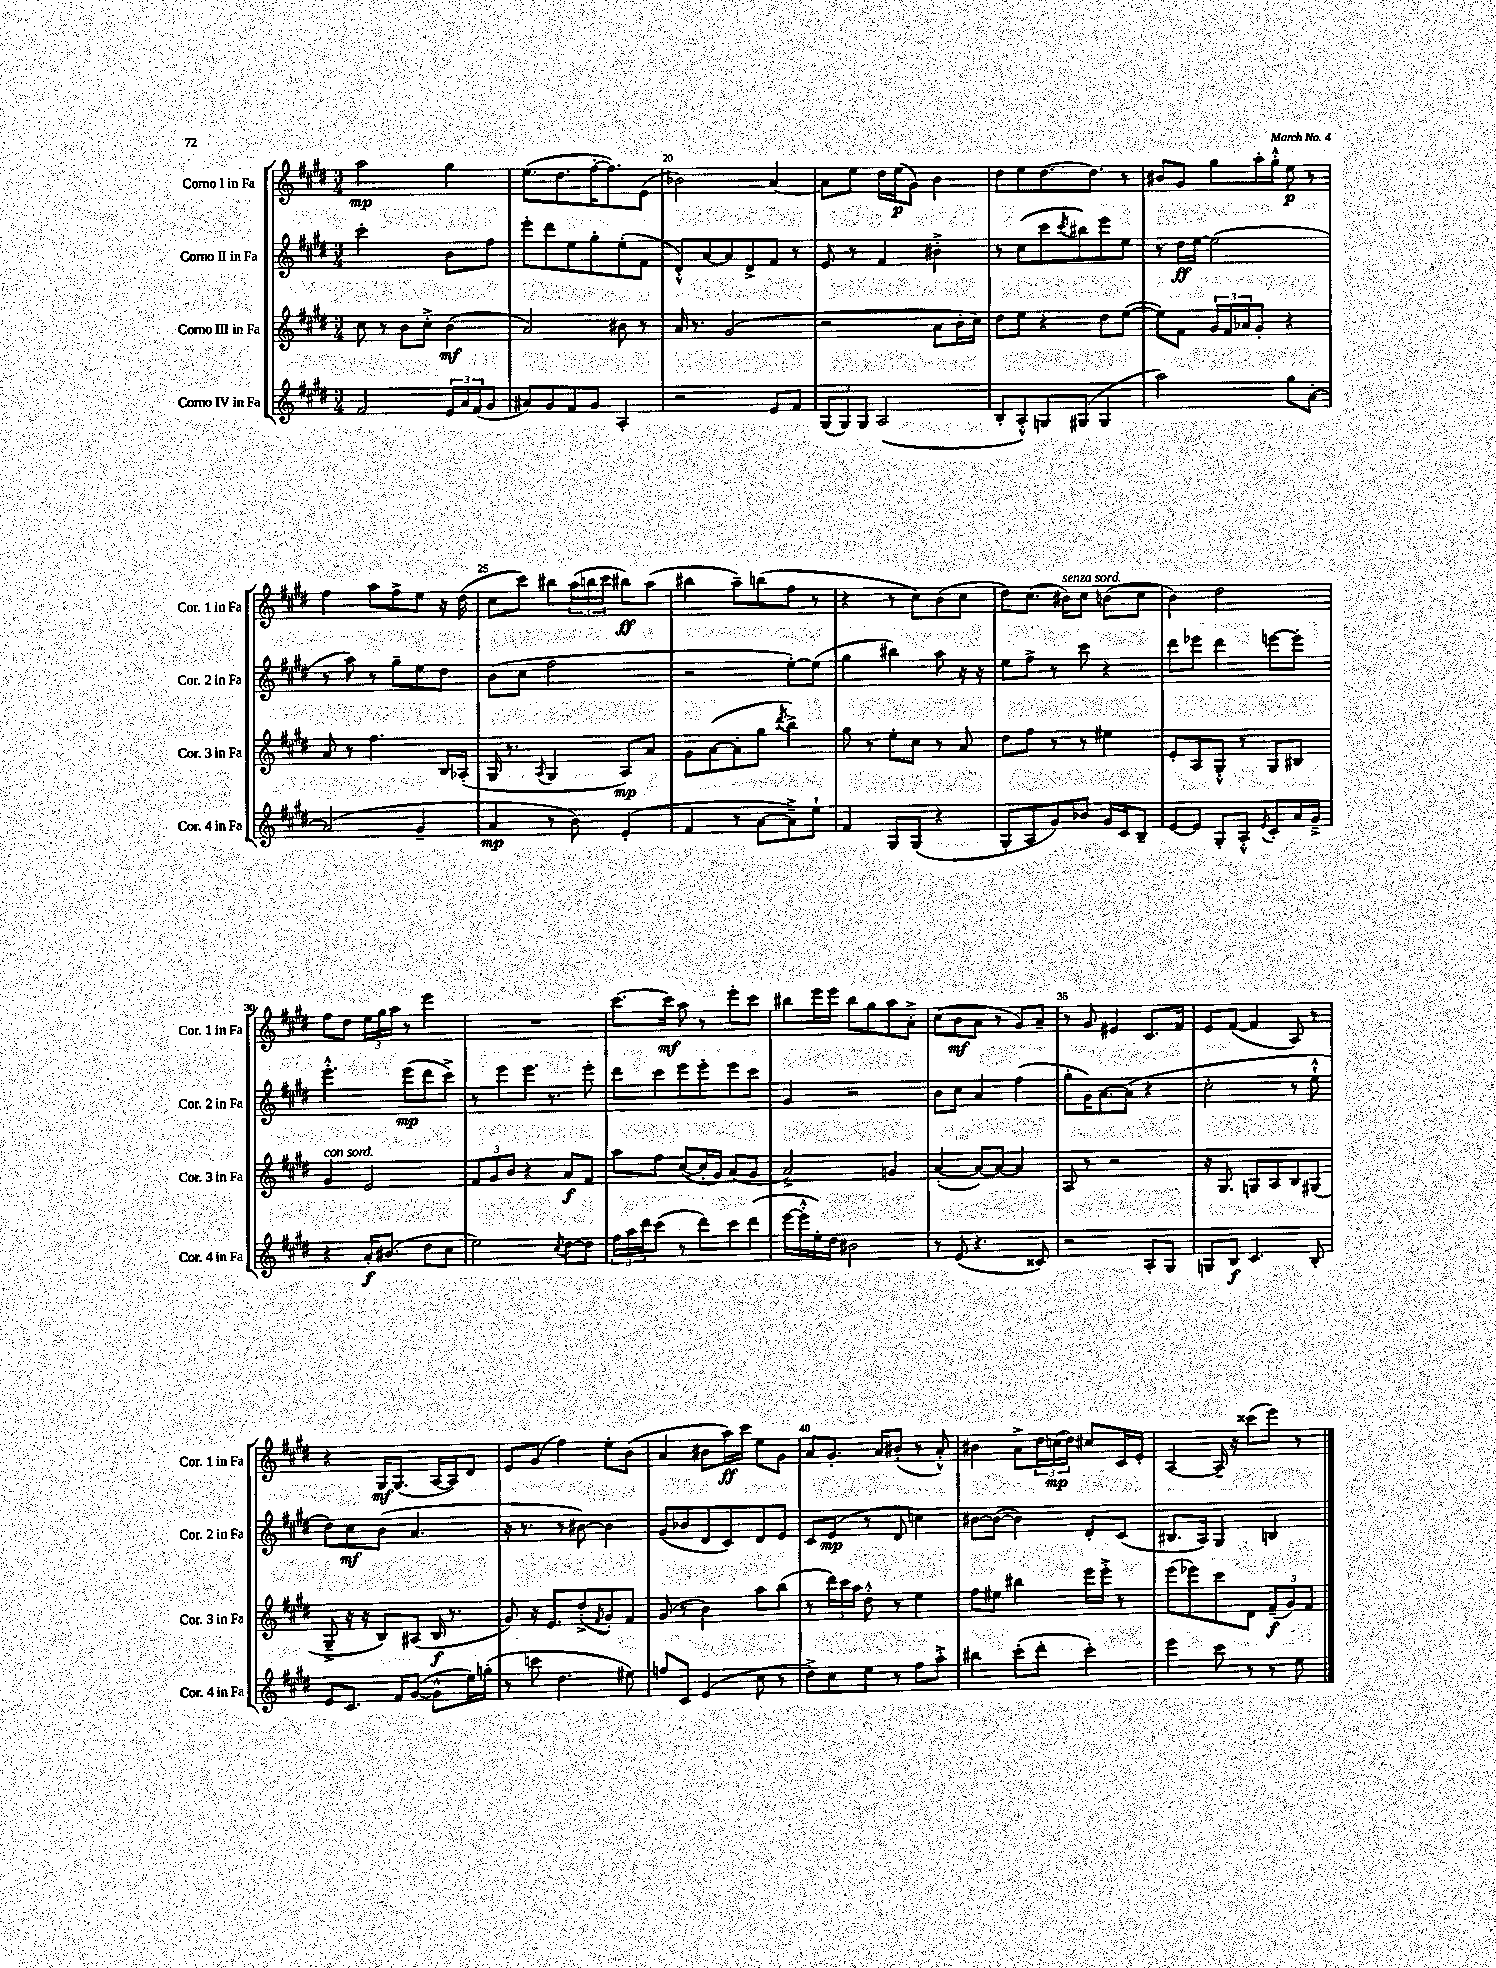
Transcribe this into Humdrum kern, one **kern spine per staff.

**kern	**dynam	**kern	**dynam	**kern	**dynam	**kern	**dynam
*part4	*part4	*part3	*part3	*part2	*part2	*part1	*part1
*staff4	*staff4	*staff3	*staff3	*staff2	*staff2	*staff1	*staff1
*I"Corno IV in Fa	*	*I"Corno III in Fa	*	*I"Corno II in Fa	*	*I"Corno I in Fa	*
*I'Cor. 4 in Fa	*	*I'Cor. 3 in Fa	*	*I'Cor. 2 in Fa	*	*I'Cor. 1 in Fa	*
*clefG2	*	*clefG2	*	*clefG2	*	*clefG2	*
*k[f#c#g#d#]	*	*k[f#c#g#d#]	*	*k[f#c#g#d#]	*	*k[f#c#g#d#]	*
*M3/4	*	*M3/4	*	*M3/4	*	*M3/4	*
=18	=18	=18	=18	=18	=18	=18	=18
2f#/	.	8cc#\	.	2ccc#'\	.	2aa\	mp
.	.	8r	.	.	.	.	.
.	.	8b\L	.	.	.	.	.
.	.	8cc#'^\J	.	.	.	.	.
24e/LL	.	(4b\	mf	8b\L	.	4gg#\	.
24a/	.	.	.	.	.	.	.
(24f#/J	.	.	.	.	.	.	.
8g#/J	.	.	.	8ff#\J	.	.	.
=19	=19	=19	=19	=19	=19	=19	=19
8a#X/L)	.	2a/)	.	8eee'\L	.	(8.ee\L	.
8g#/	.	.	.	8ddd#\	.	.	.
.	.	.	.	.	.	8.dd#\	.
8f#/	.	.	.	8ee\	.	.	.
8g#/J	.	.	.	8gg#'\	.	[16ff#'\K	.
.	.	.	.	.	.	8.ff#\])	.
4A'/	.	8b#X\	.	(8ee'\	.	.	.
.	.	8r	.	8f#\J	.	(8e\J	.
=20	=20	=20	=20	=20	=20	=20	=20
2r	.	16a/	.	8d#'^^/L)	.	2b-X\)	.
.	.	8.r	.	.	.	.	.
.	.	.	.	[8a/	.	.	.
.	.	(2g#/	.	8a/]	.	.	.
.	.	.	.	8d#^/	.	.	.
8e/L	.	.	.	8f#/J	.	[4a/	.
8f#/J	.	.	.	8r	.	.	.
=21	=21	=21	=21	=21	=21	=21	=21
(12G#/L	.	2r	.	8e/	.	8a\L]	.
12G#/)	.	.	.	.	.	.	.
.	.	.	.	8r	.	8ee\J	.
12G#/J	.	.	.	.	.	.	.
(2A/	.	.	.	4f#/	.	16dd#\LL	.
.	.	.	.	.	.	(16ee\J	p
.	.	.	.	.	.	8g#\J)	.
.	.	8a\L	.	4b#X'^\	.	4b\	.
.	.	16b'\L	.	.	.	.	.
.	.	16cc#\JJ)	.	.	.	.	.
=22	=22	=22	=22	=22	=22	=22	=22
8B'/L	.	8dd#\L	.	8r	.	8dd#\L	.
8A'^^/)	.	8ee\J	.	(8cc#\L	.	8ee\	.
8Gn/	.	4r	.	8ccc#\	.	[8.dd#\	.
.	.	.	.	8qccc#/	.	.	.
(8G#X/J	.	.	.	8bb#X\)	.	.	.
.	.	.	.	.	.	8.dd#\J]	.
4G#/	.	8dd#\L	.	8eee\	.	.	.
.	.	([8ee\J	.	8ee\J	.	8r	.
=23	=23	=23	=23	=23	=23	=23	=23
2aa\)	.	8ee\L])	.	8r	.	8b#X/L	.
.	.	8f#\J	.	16dd#\LL	ff	8g#/J	.
.	.	.	.	[16ee\JJ	.	.	.
.	.	24g#/LL	.	(2ee\]	.	8gg#\L	.
.	.	24f#/	.	.	.	.	.
.	.	24a-X/J	.	.	.	.	.
.	.	8g#'/J	.	.	.	16aa'\L	.
.	.	.	.	.	.	16gg#'^^\JJ	.
8gg#\L	.	4r	.	.	.	8ee\	p
[8a'\J	.	.	.	.	.	8r	.
!!LO:LB:g=z
=24	=24	=24	=24	=24	=24	=24	=24
(2a/]	.	8a/	.	8r	.	4ff#\	.
.	.	8r	.	8aa\)	.	.	.
.	.	4.ff#\	.	8r	.	8aa\L	.
.	.	.	.	8gg#~\L	.	8ff#^\	.
4g#~/	.	.	.	8ee\	.	8ee\J	.
.	.	16B/LL	.	8dd#\J	.	16r	.
.	.	(16A-X'/JJ	.	.	.	(16dd#\	.
=25	=25	=25	=25	=25	=25	=25	=25
4a/	mp	16G#/	.	(8b\L	.	8cc#\L	.
.	.	8.r	.	.	.	.	.
.	.	.	.	8cc#\J	.	8ccc#\J)	.
.	.	8qA/	.	.	.	.	.
8r	.	4G#/	.	2ff#\	.	8bb#X\L	.
8b\)	.	.	.	.	.	(24aa\L	.
.	.	.	.	.	.	24bbn\	.
.	.	.	.	.	.	24ccc#\JJ	.
(4e'/	.	8A/L)	mp	.	.	8bb#X\L)	ff
.	.	8a/J	.	.	.	(8aa\J	.
=26	=26	=26	=26	=26	=26	=26	=26
4f#/	.	8g#\L	.	2r	.	4bb#X\	.
.	.	([8a\	.	.	.	.	.
8r	.	8a'\]	.	.	.	8aa~\L)	.
[8a\L	.	8gg#\J	.	.	.	(8bbn\	.
.	.	8qddd#/	.	.	.	.	.
8a~^\])	.	4bb^\)	.	[8ee'\L)	.	8ff#\J	.
8ee`\J	.	.	.	(8ee\J]	.	8r	.
=27	=27	=27	=27	=27	=27	=27	=27
4f#/	.	8gg#\	.	4gg#\	.	4r	.
.	.	8r	.	.	.	.	.
8G#/L	.	8ee'\L	.	4bb#X\)	.	8r	.
(8G#/J	.	8cc#\J	.	.	.	8cc#\L)	.
4r	.	8r	.	8aa\	.	(8b\	.
.	.	8a/	.	16r	.	8cc#\J	.
.	.	.	.	16r	.	.	.
=28	=28	=28	=28	=28	=28	=28	=28
8G#'/L	.	8dd#\L	.	8ee\L	.	8dd#\L)	.
8A/	.	8ff#\J	.	8ff#^\J	.	(8.cc#\J	.
8g#/)	.	8r	.	8r	.	.	.
!	!	!	!	!	!	!LO:TX:a:i:t=senza sord.	!
.	.	.	.	.	.	16b#X\KL)	.
8b-X/J	.	8r	.	8ccc#\	.	8cc#\J	.
16g#/LL	.	4ee#X\	.	4r	.	(8bn\L	.
16c#/J	.	.	.	.	.	.	.
8B~/J	.	.	.	.	.	8cc#\J	.
=29	=29	=29	=29	=29	=29	=29	=29
[8e/L	.	8e'/L	.	8ddd#\L	.	4b\)	.
8e/J]	.	8A/	.	8eee-X\J	.	.	.
8G#'/L	.	8G#'^^/J	.	4ddd#\	.	2dd#\	.
8A'^^/J	.	8r	.	.	.	.	.
8qe/	.	.	.	.	.	.	.
8c#'/L	.	8G#/L	.	[8eeen\L	.	.	.
16a/L	.	8B#X/J	.	8eee'\J]	.	.	.
16g#~^/JJ	.	.	.	.	.	.	.
!!LO:LB:g=z
=30	=30	=30	=30	=30	=30	=30	=30
!	!	!LO:TX:a:i:t=con sord.	!	!	!	!	!
4r	.	4g#/	.	4.eee'^^\	.	8ff#\L	.
.	.	.	.	.	.	8dd#\J	.
16a'/KL	f	2e/	.	.	.	24ee\LL	.
.	.	.	.	.	.	24gg#\	.
(8.b#X/J	.	.	.	.	.	.	.
.	.	.	.	.	.	24aa\JJ	.
.	.	.	.	(8eee\L	mp	8r	.
8dd#\L	.	.	.	8ddd#\	.	4eee\	.
8cc#\J	.	.	.	8ccc#^\J)	.	.	.
=31	=31	=31	=31	=31	=31	=31	=31
2ee\)	.	12f#/L	.	8r	.	2.r	.
.	.	12g#/	.	.	.	.	.
.	.	.	.	8eee\L	.	.	.
.	.	12b/J	.	.	.	.	.
.	.	4r	.	8.eee\J	.	.	.
.	.	.	.	8.r	.	.	.
8qcc#/	.	.	.	.	.	.	.
[8dd#\L	.	8a/L	f	.	.	.	.
8dd#\J]	.	8f#/J	.	8eee'\	.	.	.
=32	=32	=32	=32	=32	=32	=32	=32
24ff#\LL	.	8aa\L	.	8ddd#\L	.	[8.ccc#\L	.
24aa\	.	.	.	.	.	.	.
24ddd#\J	.	.	.	.	.	.	.
(8ccc#\J	.	8ff#\J	.	8ccc#\	.	.	.
.	.	.	.	.	.	16ccc#\Jk]	mf
8r	.	([8cc#/L	.	8eee\	.	8aa\	.
8ddd#\L)	.	16cc#'/L]	.	8eee'\	.	8r	.
.	.	16g#/JJ)	.	.	.	.	.
8ccc#\	.	(8a/L	.	8eee\	.	8eee'\L	.
(8ddd#\J	.	8g#/J	.	8ccc#\J	.	8ccc#\J	.
=33	=33	=33	=33	=33	=33	=33	=33
[16eee\LL	.	2a^/)	.	4g#/	.	8bb#X\L	.
16eee'^^\]	.	.	.	.	.	.	.
16ee'\)	.	.	.	.	.	16eee\L	.
16dd#\JJ	.	.	.	.	.	16eee\JJ	.
2b#X\	.	.	.	2r	.	8bb#\L	.
.	.	.	.	.	.	8gg#\	.
.	.	4gn/	.	.	.	8aa\	.
.	.	.	.	.	.	8a'^\J	.
=34	=34	=34	=34	=34	=34	=34	=34
8r	.	([4a'/	.	8b\L	.	(8cc#\L	.
(8e/	.	.	.	8cc#\J	.	8b\	mf
4.r	.	8a/L_)	.	4a/	.	8a\J	.
.	.	8a/J_	.	.	.	8r	.
.	.	4a/]	.	(4ff#\	.	8g#/L)	.
8c##X/)	.	.	.	.	.	8a~/J	.
=35	=35	=35	=35	=35	=35	=35	=35
2r	.	8A/	.	8gg#'\L	.	8r	.
.	.	8r	.	16g#\K)	.	8g#/	.
.	.	.	.	[8.a\	.	.	.
.	.	2r	.	.	.	4e#X/	.
.	.	.	.	(8a\J]	.	.	.
8A'/L	.	.	.	4r	.	8.c#/L	.
8G#/J	.	.	.	.	.	.	.
.	.	.	.	.	.	16f#/Jk	.
=36	=36	=36	=36	=36	=36	=36	=36
8Gn/L	.	16r	.	2cc#'\	.	8e/L	.
.	.	8.G#/	.	.	.	.	.
8B/J	f	.	.	.	.	([8f#/J	.
4.c#/	.	8Gn/L	.	.	.	4f#/]	.
.	.	8A/	.	.	.	.	.
.	.	8B/	.	8r	.	8A/)	.
8B'/	.	(8G#X/J	.	8ee`^^\	.	8r	.
!!LO:LB:g=z
=37	=37	=37	=37	=37	=37	=37	=37
8e/L	.	8G#~^/	.	8dd#\L)	.	4r	.
8.c#/J	.	16r	.	8cc#\	mf	.	.
.	.	16r	.	.	.	.	.
.	.	8B/L)	.	(8b\J	.	16G#/KL	mf
16f#/KL	.	.	.	.	.	(8.G#/J	.
([8g#/J	.	(8A#X/J	.	4.a/	.	.	.
8g#^^\L]	.	16B/	f	.	.	[16A/LL	.
.	.	8.r	.	.	.	16A/J])	.
16ee\L)	.	.	.	.	.	8d#/J	.
(16ggn'\JJ	.	.	.	.	.	.	.
=38	=38	=38	=38	=38	=38	=38	=38
8r	.	8g#/)	.	16r	.	8e/L	.
.	.	.	.	8.r	.	.	.
8cccn\	.	16r	.	.	.	(8g#/J	.
.	.	8.e/L	.	.	.	.	.
4.dd#\	.	.	.	8r	.	4ff#\)	.
.	.	(8dd#'^/	.	[8b#X\)	.	.	.
.	.	8qf#/	.	.	.	.	.
.	.	8g#'/)	.	4b#\]	.	8ee'\L	.
8ee#X\)	.	8f#/J	.	.	.	(8b\J	.
=39	=39	=39	=39	=39	=39	=39	=39
8ffn/L	.	(8g#/	.	(8g#/L	.	4a/	.
8c#/J	.	8r	.	8b-X/	.	.	.
(4e/	.	4b\)	.	8d#/	.	8b#X\L	.
.	.	.	.	8c#/)	.	16aa\L)	ff
.	.	.	.	.	.	16ccc#\JJ	.
8cc#\	.	8aa\L	.	8d#/	.	8ee\L	.
8r	.	(8bb\J	.	8e/J	.	8g#\J	.
=40	=40	=40	=40	=40	=40	=40	=40
8dd#^\L)	.	8r	.	8c#/L	.	8a/L	.
8cc#\	.	24ddd#\LL)	.	(8e/J	mp	8.g#'/J	.
.	.	24ccc#\	.	.	.	.	.
.	.	24aa\JJ	.	.	.	.	.
8ee\J	.	8dd#'^^\	.	8r	.	.	.
.	.	.	.	.	.	16a/KL	.
8r	.	8r	.	8d#/	.	(8b#X'/J	.
8ff#\L	.	4ee\	.	4ccn\)	.	8r	.
8aa'^\J	.	.	.	.	.	8a'^^/)	.
=41	=41	=41	=41	=41	=41	=41	=41
4bb#X\	.	8ff#\L	.	[8b#X\L	.	4b#X\	.
.	.	8ee#X\J	.	(8b#\J_	.	.	.
(8ccc#'\L	.	4bb#X\	.	4b#\])	.	8a^\L	.
8ddd#'\J	.	.	.	.	.	24dd#\L	.
.	.	.	.	.	.	(24ccn\	mp
.	.	.	.	.	.	24dd#\JJ)	.
4ccc#'\)	.	16eee\LL	.	8d#'/L	.	8cc#X/L	.
.	.	16eee'^\JJ	.	.	.	.	.
.	.	8r	.	(8c#/J	.	16c#/L	.
.	.	.	.	.	.	16e'/JJ	.
=42	=42	=42	=42	=42	=42	=42	=42
4eee\	.	(8eee\L	.	8.B#X/L	.	[4A/	.
.	.	8eee-X\)	.	.	.	.	.
.	.	.	.	16A/Jk)	.	.	.
8ccc#\	.	8ccc#\	.	4G#/	.	16A~/]	.
.	.	.	.	.	.	16r	.
8r	.	8d#\J	.	.	.	(8ccc##X\L	.
8r	.	(12f#~/L	f	4Bn/	.	8eee\J)	.
.	.	12g#/)	.	.	.	.	.
8ee\	.	.	.	.	.	8r	.
.	.	12f#/J	.	.	.	.	.
==	==	==	==	==	==	==	==
*-	*-	*-	*-	*-	*-	*-	*-
